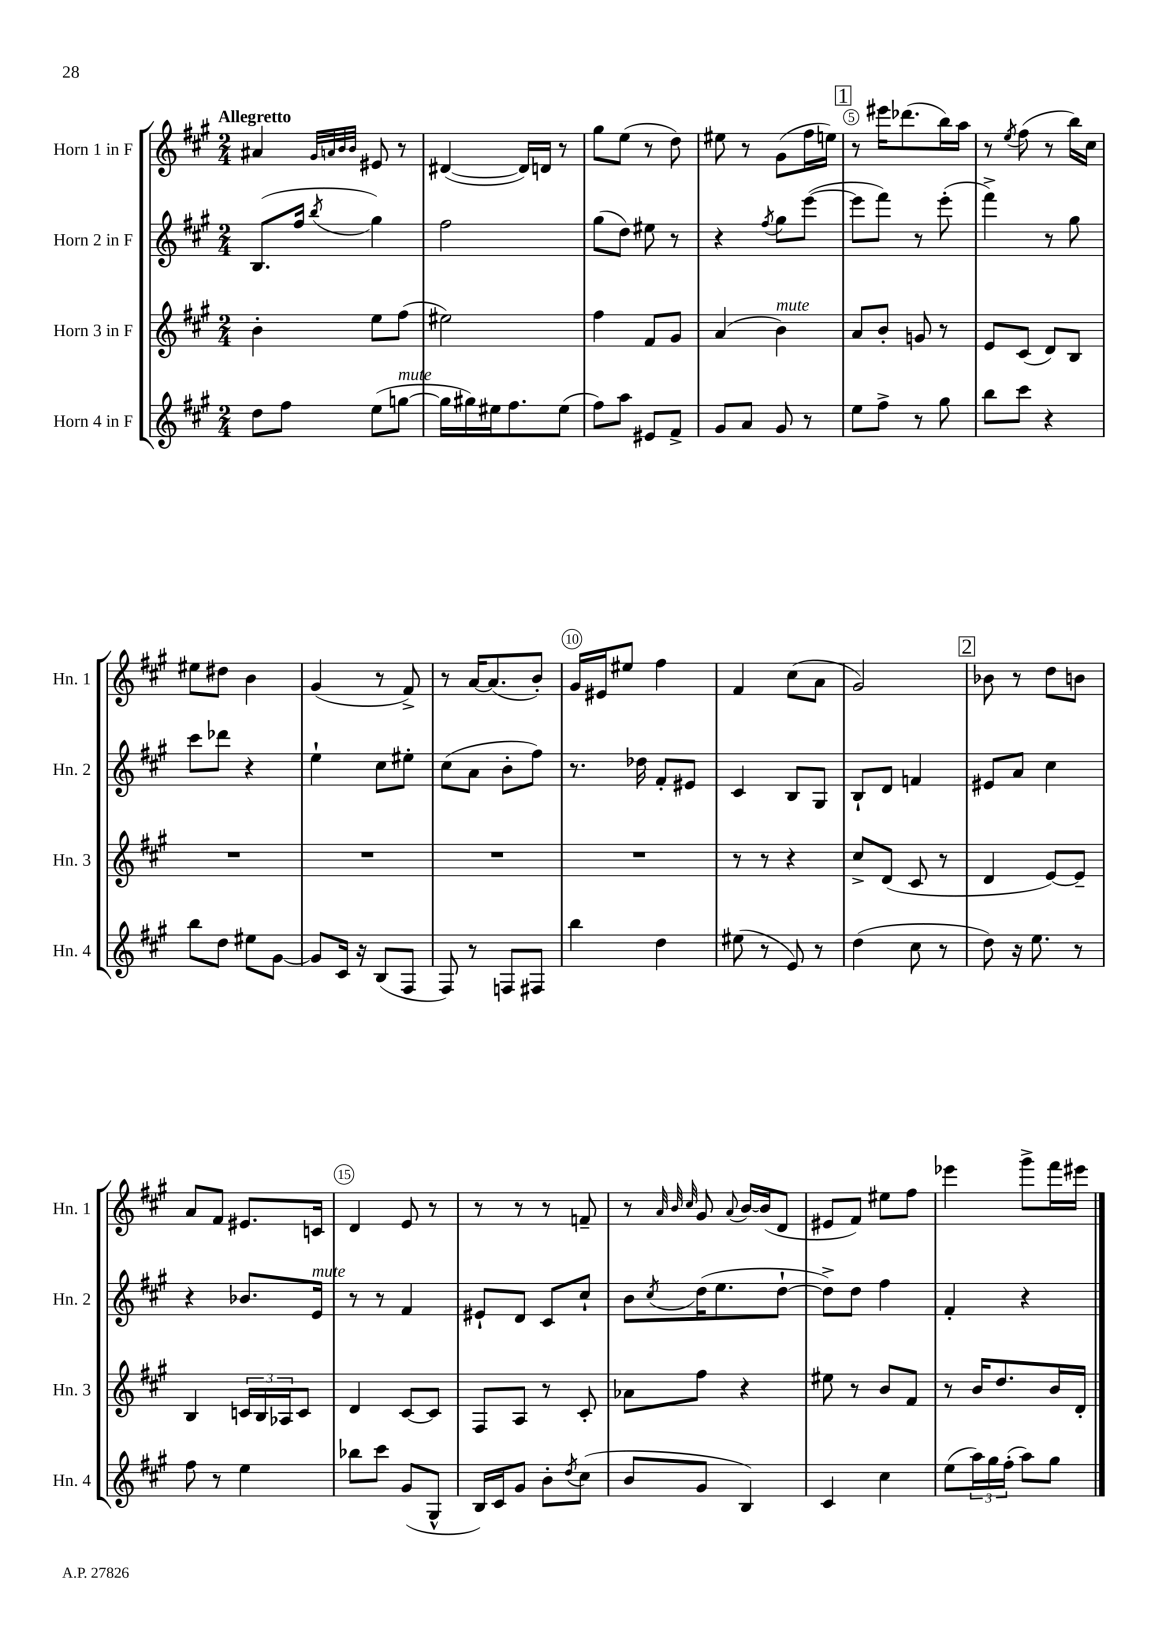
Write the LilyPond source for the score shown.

<<
\new StaffGroup <<
\new Staff = "s0" \with { instrumentName = "Horn 1 in F" shortInstrumentName = "Hn. 1" } {
    \clef treble \key a \major \numericTimeSignature \time 2/4 \tempo "Allegretto"
    ais'4 \grace { gis'32 a'32 b'32 b'32 } eis'8 r8 |
    dis'4~( dis'16) d'16 r8 |
    gis''8 e''8( r8 d''8) |
    eis''8 r8 gis'8( fis''16 e''16) |
    \mark \markup { \box "1" } r8 eis'''16 des'''8.( b''16) a''16 |
    r8 \acciaccatura { e''8 } fis''8( r8 b''16) cis''16 |
    eis''8 dis''8 b'4 |
    gis'4( r8 fis'8->) |
    r8 a'16~ a'8.( b'8-.) |
    gis'16 eis'16 eis''8 fis''4 |
    fis'4 cis''8( a'8 |
    gis'2) |
    \mark \markup { \box "2" } bes'8 r8 d''8 b'8 |
    a'8 fis'8 eis'8. c'16 |
    d'4 e'8 r8 |
    r8 r8 r8 f'8-- |
    r8 \grace { a'32 b'32 cis''32 } gis'8 \appoggiatura { a'8 } b'16~ b'16( d'8 |
    eis'8 fis'8) eis''8 fis''8 |
    ees'''4 gis'''8-> fis'''16 eis'''16 \bar "|." |
}
\new Staff = "s1" \with { instrumentName = "Horn 2 in F" shortInstrumentName = "Hn. 2" } {
    \clef treble \key a \major \numericTimeSignature \time 2/4
    b8.( fis''16 \acciaccatura { b''8 } gis''4) |
    fis''2 |
    gis''8( d''8) eis''8 r8 |
    r4 \acciaccatura { fis''8 } gis''8 e'''8~( |
    \mark \markup { \box "1" } e'''8 fis'''8) r8 e'''8-.( |
    fis'''4->) r8 gis''8 |
    cis'''8 des'''8 r4 |
    e''4-! cis''8 eis''8-. |
    cis''8( a'8 b'8-. fis''8) |
    r8. des''16 fis'8-. eis'8 |
    cis'4 b8 gis8 |
    b8-! d'8 f'4 |
    \mark \markup { \box "2" } eis'8 a'8 cis''4 |
    r4 bes'8. e'16^\markup { \italic "mute" } |
    r8 r8 fis'4 |
    eis'8-! d'8 cis'8 cis''8-! |
    b'8 \acciaccatura { cis''8 } d''16( e''8. d''8~-! |
    d''8->) d''8 fis''4 |
    fis'4-. r4 \bar "|." |
}
\new Staff = "s2" \with { instrumentName = "Horn 3 in F" shortInstrumentName = "Hn. 3" } {
    \clef treble \key a \major \numericTimeSignature \time 2/4
    b'4-. e''8 fis''8( |
    eis''2) |
    fis''4 fis'8 gis'8 |
    a'4( b'4^\markup { \italic "mute" }) |
    \mark \markup { \box "1" } a'8 b'8-. g'8 r8 |
    e'8 cis'8( d'8) b8 |
    R2 |
    R2 |
    R2 |
    R2 |
    r8 r8 r4 |
    cis''8-> d'8( cis'8 r8 |
    \mark \markup { \box "2" } d'4 e'8~) e'8-- |
    b4 \tuplet 3/2 { c'16 b16 aes16 } c'8 |
    d'4 cis'8~ cis'8 |
    fis8 a8 r8 cis'8-. |
    aes'8 fis''8 r4 |
    eis''8 r8 b'8 fis'8 |
    r8 b'16 d''8. b'16 d'16-. \bar "|." |
}
\new Staff = "s3" \with { instrumentName = "Horn 4 in F" shortInstrumentName = "Hn. 4" } {
    \clef treble \key a \major \numericTimeSignature \time 2/4
    d''8 fis''8 e''8( g''8~^\markup { \italic "mute" } |
    g''16 gis''16) eis''16 fis''8. eis''8( |
    fis''8) a''8 eis'8 fis'8-> |
    gis'8 a'8 gis'8 r8 |
    \mark \markup { \box "1" } e''8 fis''8-> r8 gis''8 |
    b''8 cis'''8 r4 |
    b''8 d''8 eis''8 gis'8~ |
    gis'8 cis'16 r16 b8( fis8 |
    fis8) r8 f8 fis8 |
    b''4 d''4 |
    eis''8( r8 e'8) r8 |
    d''4( cis''8 r8 |
    \mark \markup { \box "2" } d''8) r16 e''8. r8 |
    fis''8 r8 e''4 |
    bes''8 cis'''8 gis'8( gis8-^ |
    b16) cis'16 gis'8 b'8-. \acciaccatura { d''8 } cis''8( |
    b'8 gis'8 b4) |
    cis'4 cis''4 |
    e''8( \tuplet 3/2 { a''16) gis''16 fis''16-.( } a''8) gis''8 \bar "|." |
}
>>
>>
\layout { \context { \Score \override BarNumber.break-visibility = ##(#f #t #t) barNumberVisibility = #(every-nth-bar-number-visible 5) \override BarNumber.stencil = #(make-stencil-circler 0.1 0.3 ly:text-interface::print) } }
